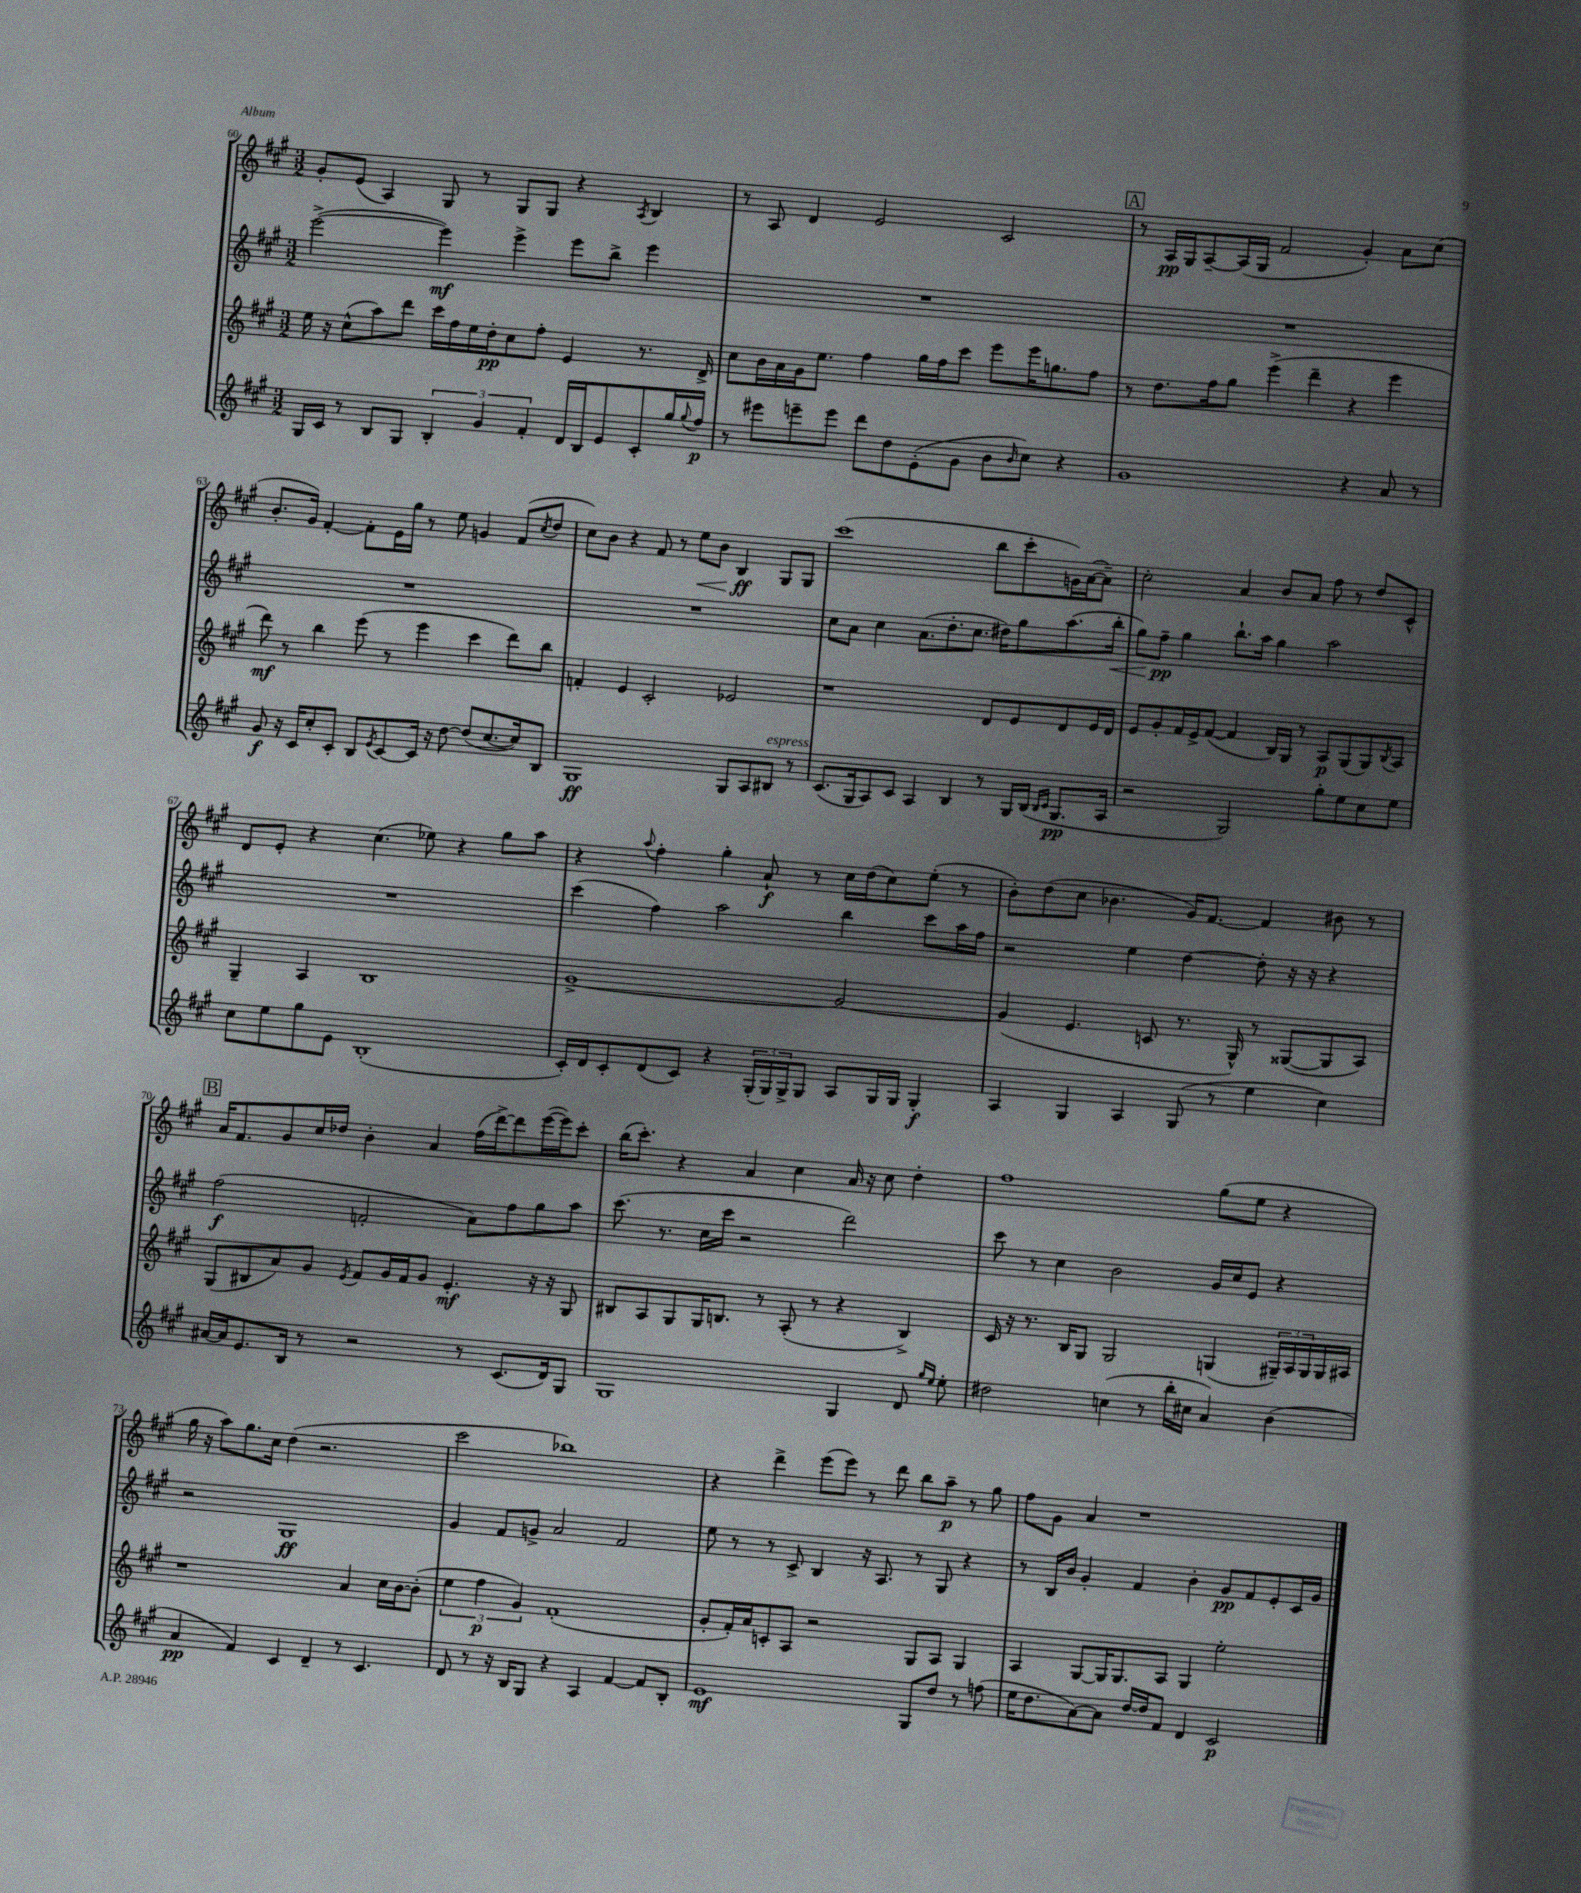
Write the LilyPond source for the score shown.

<<
\new StaffGroup <<
\new Staff = "s0" {
    \clef treble \key a \major \numericTimeSignature \time 3/2
    gis'8-. e'8( a4) gis8 r8 gis8 gis8 r4 \acciaccatura { a8 } b4 |
    r8 a8 d'4 e'2 cis'2 |
    \mark \markup { \box "A" } r8 a16\pp gis16 a8~-- a16( gis16 fis'2 gis'4-.) a'8 cis''8( |
    b'8.-. gis'16) fis'4~-. fis'8-. e'16 gis''16 r8 e''8 g'4 fis'8( \acciaccatura { cis''8 } d''8 |
    cis''8) b'8 r4 fis'8 r8 e''8\< b'8 b4\ff\! gis8 gis8 |
    cis'''1( b''8 cis'''8-. g'16) a'16~( a'8--) |
    cis''2-. a'4 b'8 a'8 fis''8 r8 d''8 cis'8-^ |
    d'8 e'8-. r4 cis''4.( ees''8) r4 gis''8 a''8 |
    r4 \appoggiatura { a''8 } fis''4-. gis''4-. a'8-!\f r8 cis''16 d''16( cis''8) e''8-.( r8 |
    b'8-.) d''8( cis''8 bes'4. gis'16) fis'8.~ fis'4 bis'8 r8 |
    \mark \markup { \box "B" } a'16 fis'8. gis'8 cis''16 des''16 b'4-. a'4 fis''16( d'''16~->) d'''8 e'''16~( e'''16) cis'''8-. |
    b''16( cis'''8.-.) r4 a'4 cis''4 a'16 r16 cis''8 d''4-. |
    fis''1 gis''8( e''8 r4 |
    gis''16 r16 a''8) gis''8. cis''16 d''4( r2. |
    cis'''2 bes''1) |
    r4 d'''4-> e'''8( e'''8) r8 d'''8 b''8 a''8--\p r8 gis''8 |
    fis''8 gis'8 a'4 r1 \bar "|." |
}
\new Staff = "s1" {
    \clef treble \key a \major \numericTimeSignature \time 3/2
    e'''2~->( e'''4\mf) e'''4-> e'''8 b''8-> e'''4 |
    R1. |
    \mark \markup { \box "A" } R1. |
    R1. |
    R1. |
    cis''8 a'8 cis''4 a'8.( d''8.-. cis''8. dis''16) gis''8 a''8.( b''16-.\< |
    gis''8) fis''8--\pp\! gis''4 b''8.-! a''16 gis''4 a''2 |
    R1. |
    cis'''4( fis''4) a''2 b''4 cis'''8 a''16 fis''16 |
    r2 e''4 d''4~ d''8-. r16 r16 r4 |
    \mark \markup { \box "B" } fis''2\f( f'2-. a'8) fis''8 gis''8 a''8 |
    cis'''8.( r8. cis''16 cis'''16 r2 d'''2) |
    cis'''8 r8 cis''4 b'2 gis'16 cis''16 e'8 r4 |
    r2 gis1\ff |
    gis'4 fis'8 g'8-> a'2 fis'2 |
    e''8 r8 r8 cis'8-> b4 r16 a8. r8 gis8 r4 |
    r8 b16 b'16 gis'4-. fis'4 b'4-. gis'8\pp fis'8 e'8-. cis'16 gis'16 \bar "|." |
}
\new Staff = "s2" {
    \clef treble \key a \major \numericTimeSignature \time 3/2
    e''16 r16 cis''8-^( a''8) d'''8 cis'''16 fis''16 e''16 d''16-.\pp cis''8 fis''8-. e'4 r8. d'16-> |
    cis''8 b'16 a'16 gis'16 e''8. fis''4 gis''16 fis''16 cis'''8 e'''8 e'''16 g''8. fis''8 |
    \mark \markup { \box "A" } r8 d''8. fis''16 gis''8 e'''4->( d'''4-- r4 e'''4 |
    d'''8\mf) r8 b''4 e'''8( r8 e'''4 cis'''4 d'''8) b''8 |
    f'4-. e'4 cis'2-. ees'2 |
    r1 d'8 e'8 d'8 e'16 d'16 |
    e'8 gis'8-. fis'16 e'16-> fis'8~( fis'4 b16) gis16 r8 a8\p gis8( gis8) \acciaccatura { b8 } a8 |
    gis4-- a4 b1 |
    gis'1~-> gis'2~ |
    gis'4( e'4. c'8 r8. gis16-^) r8 gisis8~( gisis8 a8) |
    \mark \markup { \box "B" } gis8( bis8 a'8) gis'8 \acciaccatura { e'8 } fis'8 gis'16 fis'16 gis'8 e'4.-.\mf r16 r16 gis8 |
    bis8 a8 gis8 gis16 b8. r8 a8-.( r8 r4 b4->) |
    cis'16 r16 r8. b16 gis8 gis2 g4( \tuplet 3/2 { gis16--) a16 gis16 } gis16 ais16 |
    r1 a'4 cis''16 b'16~ b'8-.( |
    \tuplet 3/2 { e''4 fis''4\p gis'4) } fis'1-.( |
    gis'8-. fis'16-.) a'16 c'8-. a8 r2 gis8 a8 gis4 |
    a4 gis8~ gis16 gis8. a8 gis4 e''2-. \bar "|." |
}
\new Staff = "s3" {
    \clef treble \key a \major \numericTimeSignature \time 3/2
    gis16 cis'16 r8 b8 gis8 \tuplet 3/2 { b4-. gis'4 fis'4-. } d'16 b16 e'8 cis'8-. gis''16 \appoggiatura { gis''8 } fis''16\p |
    r8 eis'''8 e'''8-- e'''8 d'''8 d''8 e'8-.( gis'8 b'8 \grace { b'16 } cis''8) r4 |
    \mark \markup { \box "A" } gis'1 r4 a'8 r8 |
    gis'8\f r16 cis'16 cis''8-. cis'8-. b8 \acciaccatura { e'8 } cis'8~ cis'16 r16 d''8~ d''8( cis''8.~ cis''16) b8 |
    gis1\ff gis8 a8 bis8^\markup { \italic "espress." } r8 |
    cis'8.( gis16 a8) cis'8 a4 b4 r8 gis16 b16( \grace { b16 cis'16 } gis8.\pp a16 |
    r2 gis2) gis''8-. e''8 cis''8 e''8 |
    cis''8 e''8 gis''8 e'8 b1-.( |
    cis'16-.) d'16 cis'8-. d'8( cis'8) r4 \tuplet 3/2 { gis16-.( gis16) gis16-> } gis8 a8 gis16 gis16 gis4-.\f |
    a4 gis4 a4 gis8( r8 e''4 cis''4) |
    \mark \markup { \box "B" } ais'16~ ais'16 e'8. b16 r8 r2 r8 cis'8.( d'16) gis8 |
    gis1 gis4 d'8 \grace { gis''16 e''16 } e''8-. |
    dis''2 c''4( r8 b''16-. cis''16 a'4) b'4( |
    a'4\pp fis'4) cis'4 d'4-- r8 cis'4. |
    d'8 r8 r16 b16 gis8 r4 a4 fis'4~ fis'8 b8-. |
    e'1\mf gis8 d''8 r8 f''8( |
    e''16 d''8. a'8~) a'8 d''16~ d''16 fis'8 d'4 cis'2\p \bar "|." |
}
>>
>>
\layout { \context { \Score currentBarNumber = #60 } }
